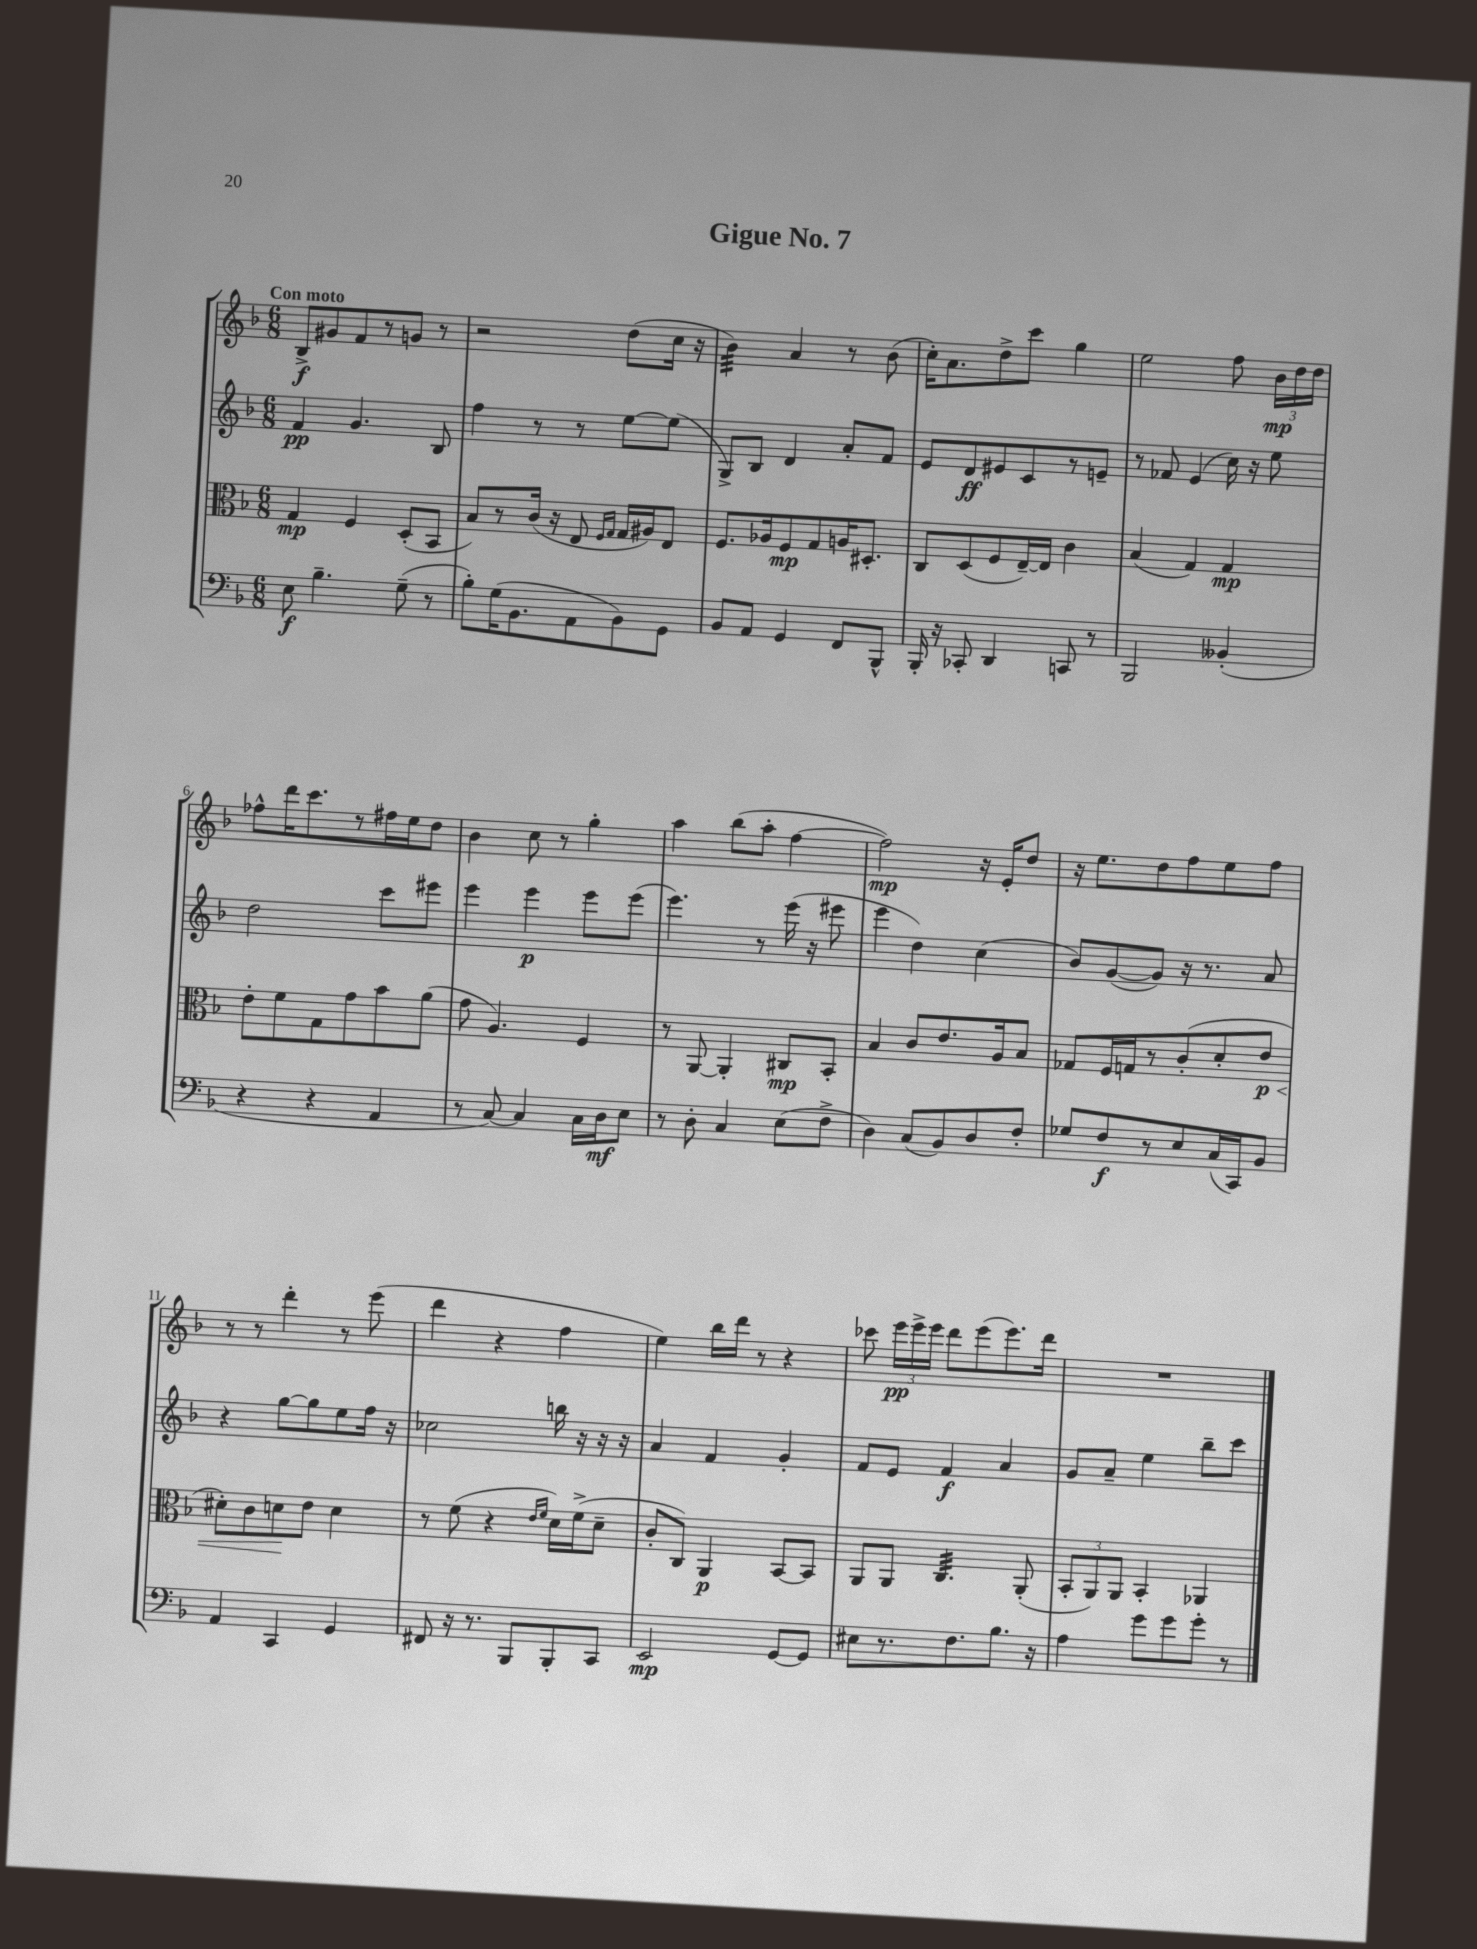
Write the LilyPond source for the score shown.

\header { title = "Gigue No. 7" }
<<
\new StaffGroup <<
\new Staff = "s0" {
    \clef treble \key f \major \numericTimeSignature \time 6/8 \tempo "Con moto"
    \autoBeamOff bes8[->\f gis'8 f'8 r8 g'8] r8 |
    r2 d''8[( c''16] r16 |
    bes'4:32) a'4 r8 bes'8( |
    c''16[-.) a'8. d''8-> c'''8] g''4 |
    e''2 f''8 \tuplet 3/2 { bes'16[\mp d''16 d''16] } |
    fes''8[-^ d'''16 c'''8. r8 fis''16 e''16 d''8] |
    bes'4 c''8 r8 g''4-. |
    a''4 bes''8[( a''8]-. f''4~ |
    f''2\mp) r16 e'16[-. d''8] |
    r16 e''8.[ d''8 f''8 e''8 f''8] |
    r8 r8 d'''4-. r8 e'''8( |
    d'''4 r4 f''4 |
    e''4) bes''16[ d'''16] r8 r4 |
    ces'''8 \tuplet 3/2 { e'''16[\pp e'''16-> e'''16] } d'''8[ e'''8( e'''8.) d'''16] |
    R2. \bar "|." |
}
\new Staff = "s1" {
    \clef treble \key f \major \numericTimeSignature \time 6/8
    \autoBeamOff f'4\pp g'4. bes8 |
    f''4 r8 r8 e''8[~ e''8]( |
    g8[->) bes8] d'4 a'8[-. f'8] |
    e'8[ d'8\ff eis'8 c'8 r8 e'8]-- |
    r8 fes'8 e'4( c''16) r16 e''8 |
    d''2 c'''8[ eis'''8] |
    e'''4 e'''4\p e'''8[ e'''8]( |
    e'''4.) r8 e'''16( r16 eis'''8 |
    e'''4 d''4) c''4( |
    bes'8[) g'8~( g'8]) r16 r8. a'8 |
    r4 g''8[~ g''8 e''8 f''16] r16 |
    ces''2 b''16 r16 r16 r16 |
    a'4 f'4 g'4-. |
    f'8[ e'8] f'4\f a'4 |
    g'8[ a'8]-- e''4 bes''8[-- c'''8] \bar "|." |
}
\new Staff = "s2" {
    \clef alto \key f \major \numericTimeSignature \time 6/8
    \autoBeamOff g4\mp f4 d8[-.( bes,8] |
    bes8[) r8 c'16]( r16 e8 \grace { f16[ g16] } g16[ ais16) e8] |
    f8.[ aes16 f8\mp g8 a16 dis8.]-. |
    c8[ d8( f8 e16~--) e16] c'4 |
    bes4( g4) g4\mp |
    e'8[-. f'8 g8 g'8 bes'8 a'8]( |
    g'8 a4.) f4 |
    r8 a,8~ a,4-. cis8[\mp bes,8]-. |
    bes4 c'8[ e'8. a16 bes8] |
    ges8[ f16 g16 r8 c'8-.( d'8-. e'8]\p\< |
    dis'8[-.) c'8 d'8\! e'8] d'4 |
    r8 f'8( r4 \grace { e'16[ f'16] } d'16[) f'16->( d'8]-- |
    c'8[-. c8]) a,4\p bes,8[~ bes,8] |
    a,8[ a,8] c4.:32 a,8-.( |
    \tuplet 3/2 { bes,8[-. a,8) a,8] } bes,4-. aes,4 \bar "|." |
}
\new Staff = "s3" {
    \clef bass \key f \major \numericTimeSignature \time 6/8
    \autoBeamOff e8\f bes4.-- g8--( r8 |
    bes8[-.) g16( bes,8. a,8 bes,8) g,8] |
    bes,8[ a,8] g,4 f,8[ bes,,8]-^ |
    bes,,16-. r16 ces,8-. d,4 c,8 r8 |
    bes,,2 beses,4-.( |
    r4 r4 a,4 |
    r8 c8~) c4 c16[ d16\mf e8] |
    r8 d8-. c4 e8[( f8]-> |
    d4) c8[( bes,8) d8 f8]-. |
    ges8[ f8\f r8 e8 c16( c,16) bes,8] |
    a,4 c,4 g,4 |
    fis,8 r16 r8. bes,,8[ bes,,8-. c,8] |
    e,2\mp g,8[~ g,8] |
    eis8[ r8. f8. bes8.] r16 |
    a4 g'8[ g'8 g'8]-. r8 \bar "|." |
}
>>
>>
